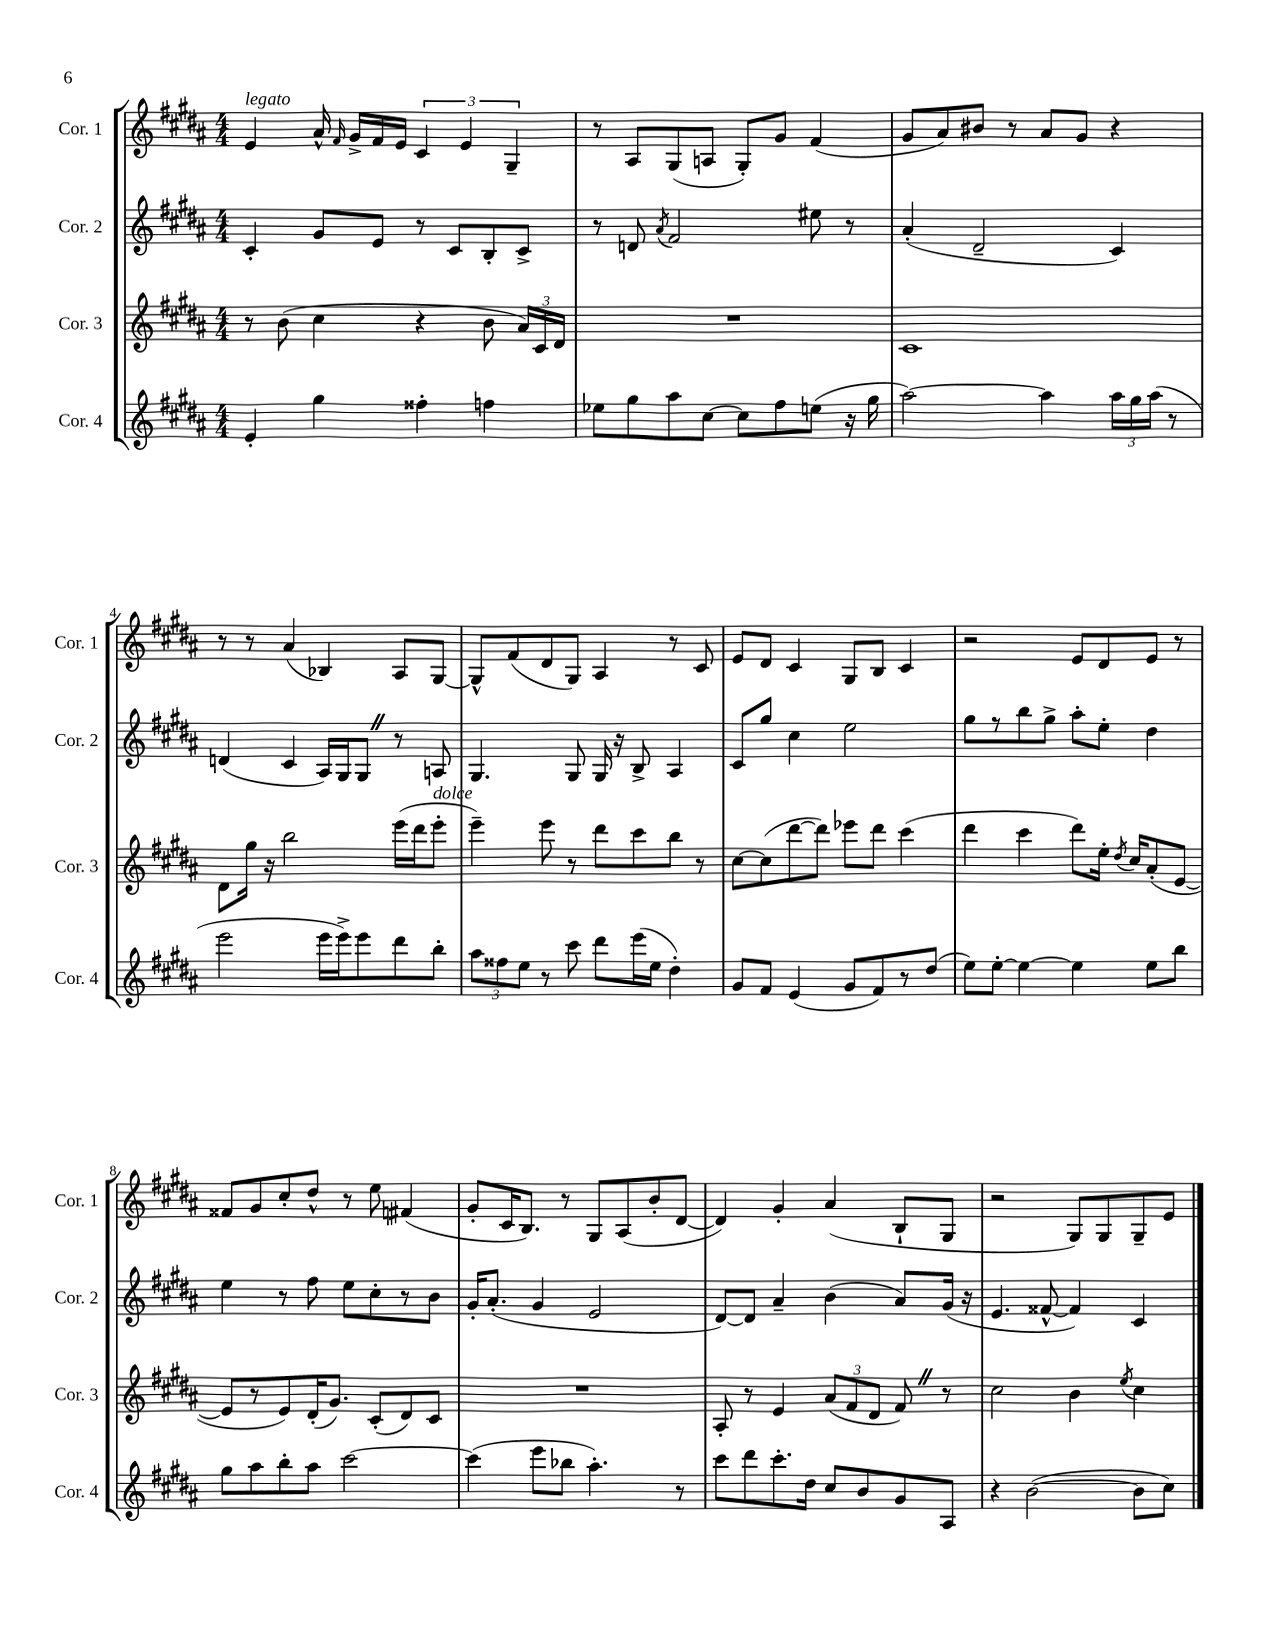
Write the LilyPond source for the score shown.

<<
\new StaffGroup <<
\new Staff = "s0" \with { instrumentName = "Cor. 1" shortInstrumentName = "Cor. 1" } {
    \clef treble \key b \major \numericTimeSignature \time 4/4
    \autoBeamOff e'4^\markup { \italic "legato" } ais'16-^ \grace { fis'16 } gis'16[-> fis'16 e'16] \tuplet 3/2 { cis'4 e'4 gis4-- } |
    r8 ais8[ gis8( a8] gis8[-.) gis'8] fis'4( |
    gis'8[ ais'8) bis'8] r8 ais'8[ gis'8] r4 |
    r8 r8 ais'4( bes4) ais8[ gis8]~ |
    gis8[-^ fis'8( dis'8 gis8]) ais4 r8 cis'8 |
    e'8[ dis'8] cis'4 gis8[ b8] cis'4 |
    r2 e'8[ dis'8 e'8] r8 |
    fisis'8[ gis'8 cis''8-. dis''8]-^ r8 e''8 fis'4( |
    gis'8[-. cis'16 b8.]) r8 gis8[ ais8( b'8-. dis'8]~ |
    dis'4) gis'4-. ais'4( b8[-! gis8] |
    r2 gis8[) gis8 gis8-- e'8] \bar "|." |
}
\new Staff = "s1" \with { instrumentName = "Cor. 2" shortInstrumentName = "Cor. 2" } {
    \clef treble \key b \major \numericTimeSignature \time 4/4
    \autoBeamOff cis'4-. gis'8[ e'8] r8 cis'8[ b8-. cis'8]-> |
    r8 d'8 \acciaccatura { ais'8 } fis'2 eis''8 r8 |
    ais'4-.( dis'2-- cis'4) |
    d'4( cis'4 ais16[) gis16 gis8] \once \override BreathingSign.text = \markup { \musicglyph "scripts.caesura.straight" } \breathe r8 a8 |
    gis4. gis8 gis16 r16 b8-> ais4 |
    cis'8[ gis''8] cis''4 e''2 |
    gis''8[ r8 b''8 gis''8]-> ais''8[-. e''8]-. dis''4 |
    e''4 r8 fis''8 e''8[ cis''8-. r8 b'8] |
    gis'16[-. ais'8.]-.( gis'4 e'2 |
    dis'8[~) dis'8] ais'4-- b'4( ais'8[) gis'16]( r16 |
    e'4. fisis'8~-^ fisis'4) cis'4 \bar "|." |
}
\new Staff = "s2" \with { instrumentName = "Cor. 3" shortInstrumentName = "Cor. 3" } {
    \clef treble \key b \major \numericTimeSignature \time 4/4
    \autoBeamOff r8 b'8( cis''4 r4 b'8 \tuplet 3/2 { ais'16[) cis'16 dis'16] } |
    R1 |
    cis'1 |
    dis'8[ gis''16] r16 b''2 e'''16[( dis'''16 e'''8]-.^\markup { \italic "dolce" } |
    e'''4--) e'''8 r8 dis'''8[ cis'''8 b''8] r8 |
    cis''8[~ cis''8( dis'''8~ dis'''8]) ees'''8[ dis'''8] cis'''4( |
    dis'''4 cis'''4 dis'''8[) e''16]-. \acciaccatura { dis''8 } cis''16[ ais'8-.( e'8]~ |
    e'8[ r8 e'8) dis'16-.( gis'8.]) cis'8[-.( dis'8) cis'8] |
    R1 |
    ais8-. r8 e'4 \tuplet 3/2 { ais'8[( fis'8 dis'8] } fis'8) \once \override BreathingSign.text = \markup { \musicglyph "scripts.caesura.straight" } \breathe r8 |
    cis''2 b'4 \acciaccatura { e''8 } cis''4 \bar "|." |
}
\new Staff = "s3" \with { instrumentName = "Cor. 4" shortInstrumentName = "Cor. 4" } {
    \clef treble \key b \major \numericTimeSignature \time 4/4
    \autoBeamOff e'4-. gis''4 fisis''4-. f''4 |
    ees''8[ gis''8 ais''8 cis''8]~ cis''8[ fis''8 e''8]( r16 gis''16 |
    ais''2~) ais''4 \tuplet 3/2 { ais''16[ gis''16 ais''16]( } r8 |
    e'''2 e'''16[ e'''16->) e'''8 dis'''8 b''8]-. |
    \tuplet 3/2 { ais''8[ fisis''8 e''8] } r8 cis'''8 dis'''8[ e'''16( e''16] dis''4-.) |
    gis'8[ fis'8] e'4( gis'8[ fis'8) r8 dis''8]( |
    e''8[) e''8]~-. e''4~ e''4 e''8[ b''8] |
    gis''8[ ais''8 b''8-. ais''8] cis'''2~ |
    cis'''4( e'''8[ bes''8] ais''4.-.) r8 |
    cis'''8[ dis'''8 cis'''8.-. dis''16] cis''8[ b'8 gis'8 ais8] |
    r4 b'2~( b'8[ cis''8]) \bar "|." |
}
>>
>>
